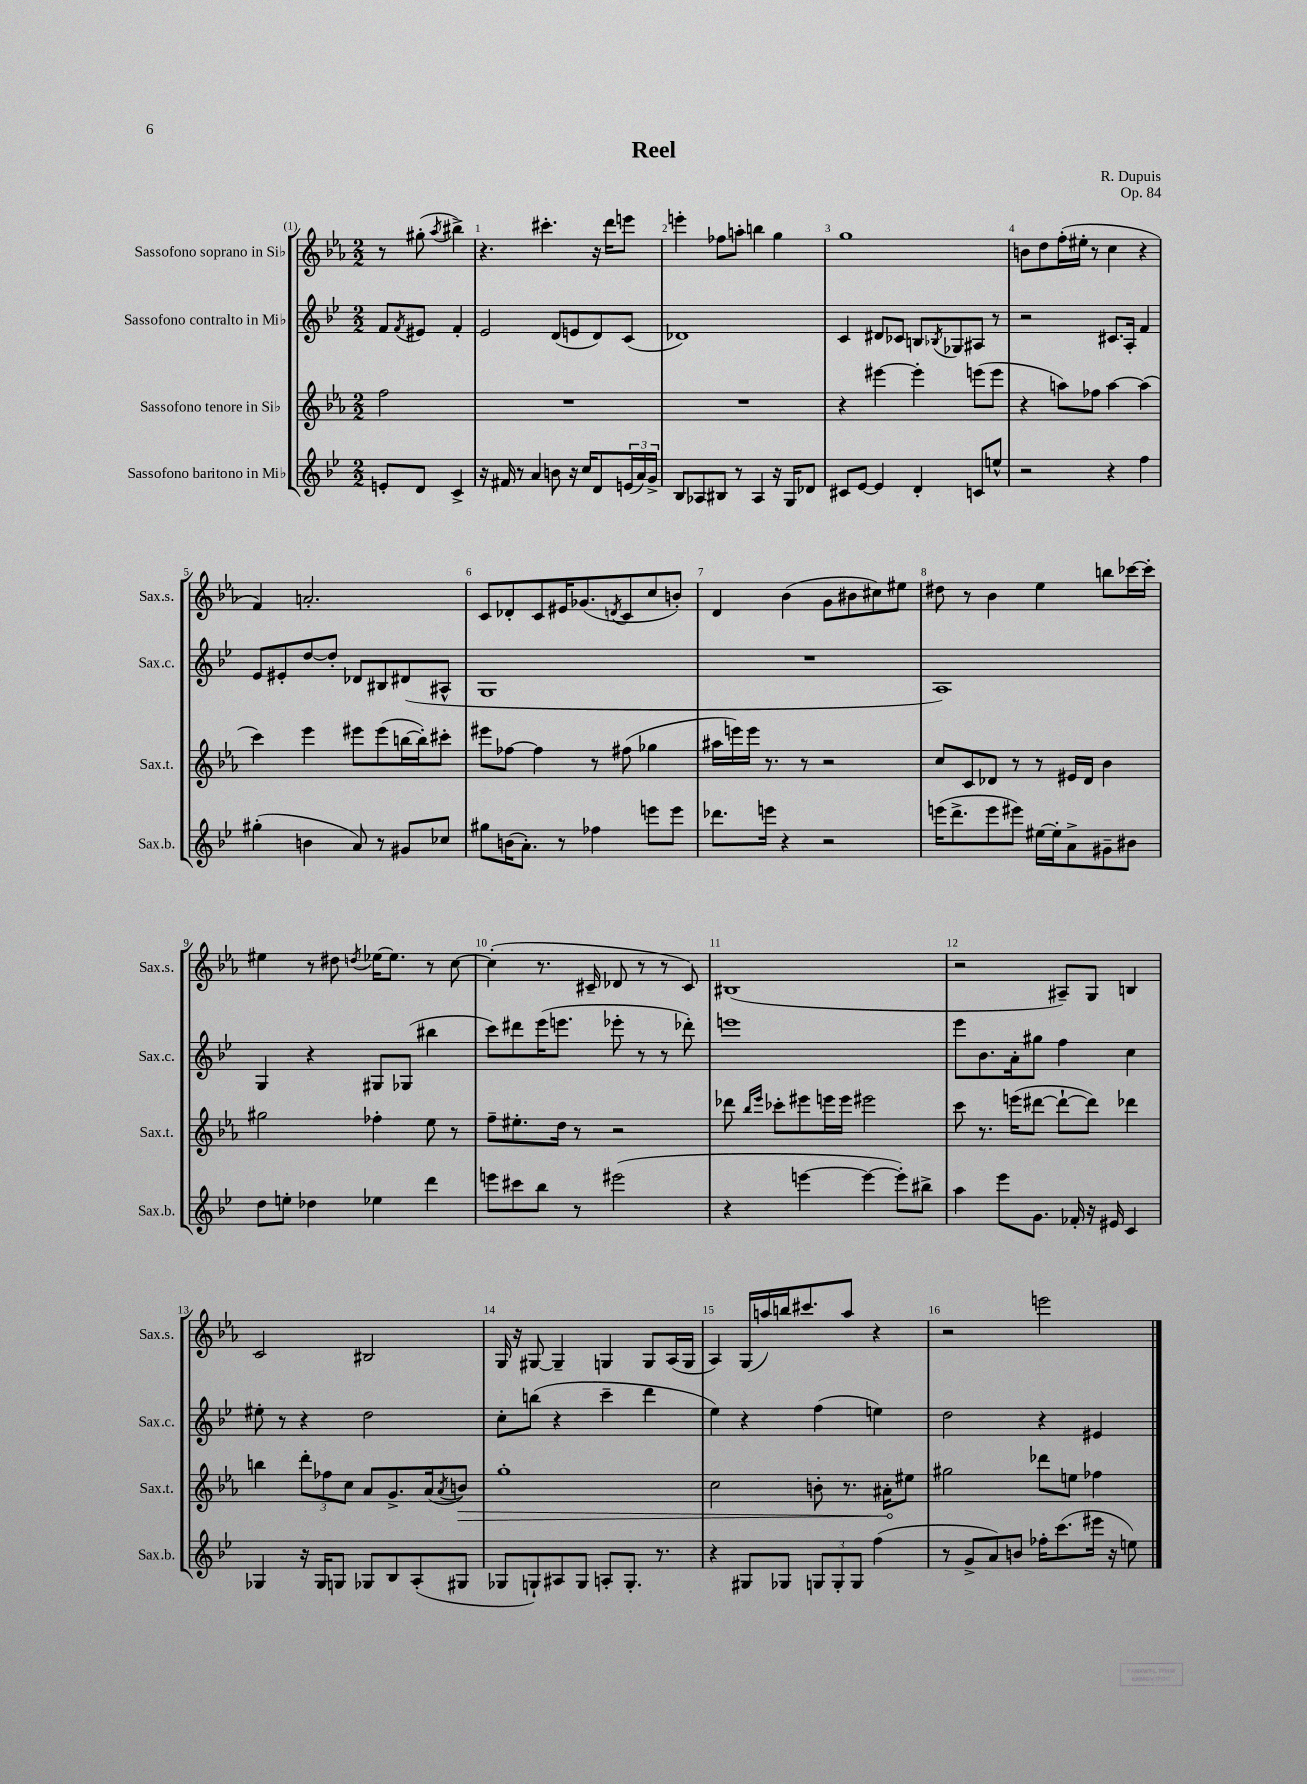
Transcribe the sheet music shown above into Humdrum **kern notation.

**kern	**kern	**dynam	**kern	**kern
*part4	*part3	*part3	*part2	*part1
*staff4	*staff3	*staff3	*staff2	*staff1
*I"Sassofono baritono in Mi♭	*I"Sassofono tenore in Si♭	*	*I"Sassofono contralto in Mi♭	*I"Sassofono soprano in Si♭
*I'Sax.b.	*I'Sax.t.	*	*I'Sax.c.	*I'Sax.s.
*clefG2	*clefG2	*	*clefG2	*clefG2
*k[b-e-]	*k[b-e-a-]	*	*k[b-e-]	*k[b-e-a-]
*M2/2	*M2/2	*	*M2/2	*M2/2
=	=	=	=	=
8en'/L	2ff\	.	8f/L	8r
.	.	.	8qf/	.
8d/J	.	.	8e#X/J	(8gg#X'\
.	.	.	.	8qaa-/
4c^/	.	.	4f'/	4bb#X^\)
=1	=1	=1	=1	=1
16r	1r	.	2e-/	4.r
16f#X/	.	.	.	.
8r	.	.	.	.
4a/	.	.	.	.
.	.	.	.	4.ccc#X'\
8bn\	.	.	(8d/L	.
16r	.	.	8en/	.
16cc/KL	.	.	.	.
8d/	.	.	8d/)	16r
.	.	.	.	16ddd\KL
(24en/L	.	.	(8c/J	8eeen\J
24a/)	.	.	.	.
24g^/JJ	.	.	.	.
=2	=2	=2	=2	=2
8B-/L	1r	.	1d-X)	4eeen'\
8A-X/	.	.	.	.
8B#X/J	.	.	.	8ff-X\L
8r	.	.	.	8aan'\J
4A-/	.	.	.	4bbn\
16r	.	.	.	4gg\
16G/KL	.	.	.	.
8d-X/J	.	.	.	.
=3	=3	=3	=3	=3
8c#X/L	4r	.	4c/	1gg
[8e-/J	.	.	.	.
4e-/]	[4eee#X\	.	8d#X/L	.
.	.	.	8c-X/J	.
4d'/	4eee#'\]	.	8Bn/L	.
.	.	.	8qB-X/	.
.	.	.	8G-X/	.
8cn/L	(8eeen\L	.	8A#X/J	.
8een^^/J	8eee\J	.	8r	.
=4	=4	=4	=4	=4
2r	4r	.	2r	8bn\L
.	.	.	.	8dd\
.	8aan\L)	.	.	(16ff'\L
.	.	.	.	16ee#X'\JJ
.	8ff-X\J	.	.	8r
4r	[4aa\	.	8.c#X/L	4cc\
.	.	.	16A'/Jk	.
4ff\	(4aa\]	.	4f/	4r
!!LO:LB:g=z
=5	=5	=5	=5	=5
(4gg#X'\	4ccc\)	.	8e-/L	4f/)
.	.	.	8e#X'/	.
4bn\	4eee-\	.	[8dd/	2.an'/
.	.	.	8dd'/J]	.
8a/)	8eee#X\L	.	8d-X/L	.
8r	(8eee#\	.	8B#X/	.
8g#X/L	[16bbn\L	.	(8d#X/	.
.	16bb'\J])	.	.	.
8cc-X/J	8ccc#X'\J	.	8A#X^^/J	.
=6	=6	=6	=6	=6
8gg#X\L	8eee#X\L	.	1G	8c/L
(16bn\K	[8ff-X\J	.	.	8d-X'/
8.a'\J)	.	.	.	.
.	4ff-\]	.	.	8c/
8r	.	.	.	16e#X/K
.	.	.	.	(8.g-X/
4ff-X\	8r	.	.	.
.	.	.	.	8qdn/
.	(8ff#X\	.	.	8c/
8eeen\L	4gg-X\	.	.	8cc/
8eee\J	.	.	.	8bn'/J)
=7	=7	=7	=7	=7
8.ddd-X\L	16aa#X\LL	.	1r	4d/
.	16eeen\)	.	.	.
.	16eee\JJ	.	.	.
16eeen\Jk	8.r	.	.	.
4r	.	.	.	(4b-\
.	8r	.	.	.
2r	2r	.	.	8g\L
.	.	.	.	8b#X\
.	.	.	.	8cc#X\)
.	.	.	.	8ee#X\J
=8	=8	=8	=8	=8
(16eeen\KL	8cc/L	.	1A)	8dd#X\
8.ddd^\	.	.	.	.
.	8c/	.	.	8r
8eee\	8d-X/J	.	.	4b-\
8eee#X\J)	8r	.	.	.
[16ee#X\LL	8r	.	.	4ee-\
16ee#'\J]	.	.	.	.
8a^\	16e#X/LL	.	.	.
.	16d-/JJ	.	.	.
8g#X~\	4b-\	.	.	8bbn\L
8b#X\J	.	.	.	[16ccc-X\L
.	.	.	.	16ccc-'\JJ]
!!LO:LB:g=z
=9	=9	=9	=9	=9
8dd\L	2gg#X\	.	4G/	4ee#X\
8een'\J	.	.	.	.
4dd-X\	.	.	4r	8r
.	.	.	.	8dd#X\
.	.	.	.	8qddn/
4ee-X\	4ff-X'\	.	8G#X/L	[16ee-X\KL
.	.	.	.	8.ee-\J]
.	.	.	(8G-X/J	.
4ddd\	8ee-\	.	4bb#X\	8r
.	8r	.	.	[8cc\
=10	=10	=10	=10	=10
8eeen\L	8ff~\L	.	8ccc\L)	(4cc'\]
8ccc#X\	8.ee#X'\	.	8ddd#X\	.
8bb-\J	.	.	(16eee-\K	8.r
.	16dd\Jk	.	8.eeen\J	.
8r	8r	.	.	.
.	.	.	.	16c#X~/
(2eee#X\	2r	.	8eee-X'\	8d-X/
.	.	.	8r	8r
.	.	.	8r	8r
.	.	.	8ddd-X'\)	8c#/)
=11	=11	=11	=11	=11
4r	8ddd-X\	.	1eeen	(1B#X
.	16qqbb-/LL	.	.	.
.	16qqeee-/JJ	.	.	.
.	8ccc-X'\L	.	.	.
[4eeen\	8eee#X\	.	.	.
.	16eeen\L	.	.	.
.	16eee\JJ	.	.	.
4eee\_	2eee#X\	.	.	.
8eee'\L])	.	.	.	.
8bb#X^\J	.	.	.	.
=12	=12	=12	=12	=12
4aa\	8ccc\	.	8eee-\L	2r
.	8.r	.	8.b-\	.
8eee-\L	.	.	.	.
.	(16eeen\KL	.	16a'\k	.
8.g\J	[8ddd#X\J	.	8gg#X\J	.
.	8ddd#`\L_	.	4ff\	8A#X~/L)
16f-X'/	.	.	.	.
16r	8ddd#\J])	.	.	8G/J
16e#X/	.	.	.	.
4c/	4ddd-X\	.	4cc\	4Bn/
!!LO:LB:g=z
=13	=13	=13	=13	=13
4G-X/	4bbn\	.	8ee#X'\	2c/
.	.	.	8r	.
16r	12ddd'\L	.	4r	.
16G-/KL	.	.	.	.
.	12ff-X\	.	.	.
8Gn/J	.	.	.	.
.	12cc\J	.	.	.
8G-X/L	8a-/L	.	2dd\	2B#X/
8B-/	8.g^/	.	.	.
(8A'/	.	.	.	.
.	(16a-/k	.	.	.
.	8qa-/	.	.	.
!	!	!LO:HP:b	!	!
8G#X/J	8bn/J)	>	.	.
=14	=14	=14	=14	=14
8G-X/L	1gg'	.	8cc'\L	16G/
.	.	.	.	16r
8Gn`/)	.	.	(8bbn\J	[8G#X/
8A#X/	.	.	4r	4G#~/]
8G/J	.	.	.	.
8An'/L	.	.	4ccc~\	4Gn/
8.G'/J	.	.	.	.
.	.	.	4ddd\	8G/L
8.r	.	.	.	.
.	.	.	.	(16A-/L
.	.	.	.	16G/JJ
=15	=15	=15	=15	=15
4r	2cc\	.	4ee-\)	4A-/)
8G#X/L	.	.	4r	(16G/LL
.	.	.	.	16aan/)
8G-X/J	.	.	.	16bbn/J
.	.	.	.	8.ccc#X/
12Gn/L	8bn'\	.	(4ff\	.
12G'/	.	.	.	.
.	8.r	.	.	8aa/J
12G/J	.	.	.	.
(4ff\	.	.	4een\)	4r
.	16a#X'\KL	.	.	.
.	8ee#X\J	]	.	.
=16	=16	=16	=16	=16
8r	2gg#X\	.	2dd\	2r
8g^/L	.	.	.	.
8a/)	.	.	.	.
8bn/J	.	.	.	.
16ff-X'\KL	8ddd-X\L	.	4r	2eeen\
(8.ccc\	.	.	.	.
.	8een\J	.	.	.
16eee#X\Jk	4ff-X\	.	4e#X/	.
16r	.	.	.	.
8een\)	.	.	.	.
==	==	==	==	==
*-	*-	*-	*-	*-
